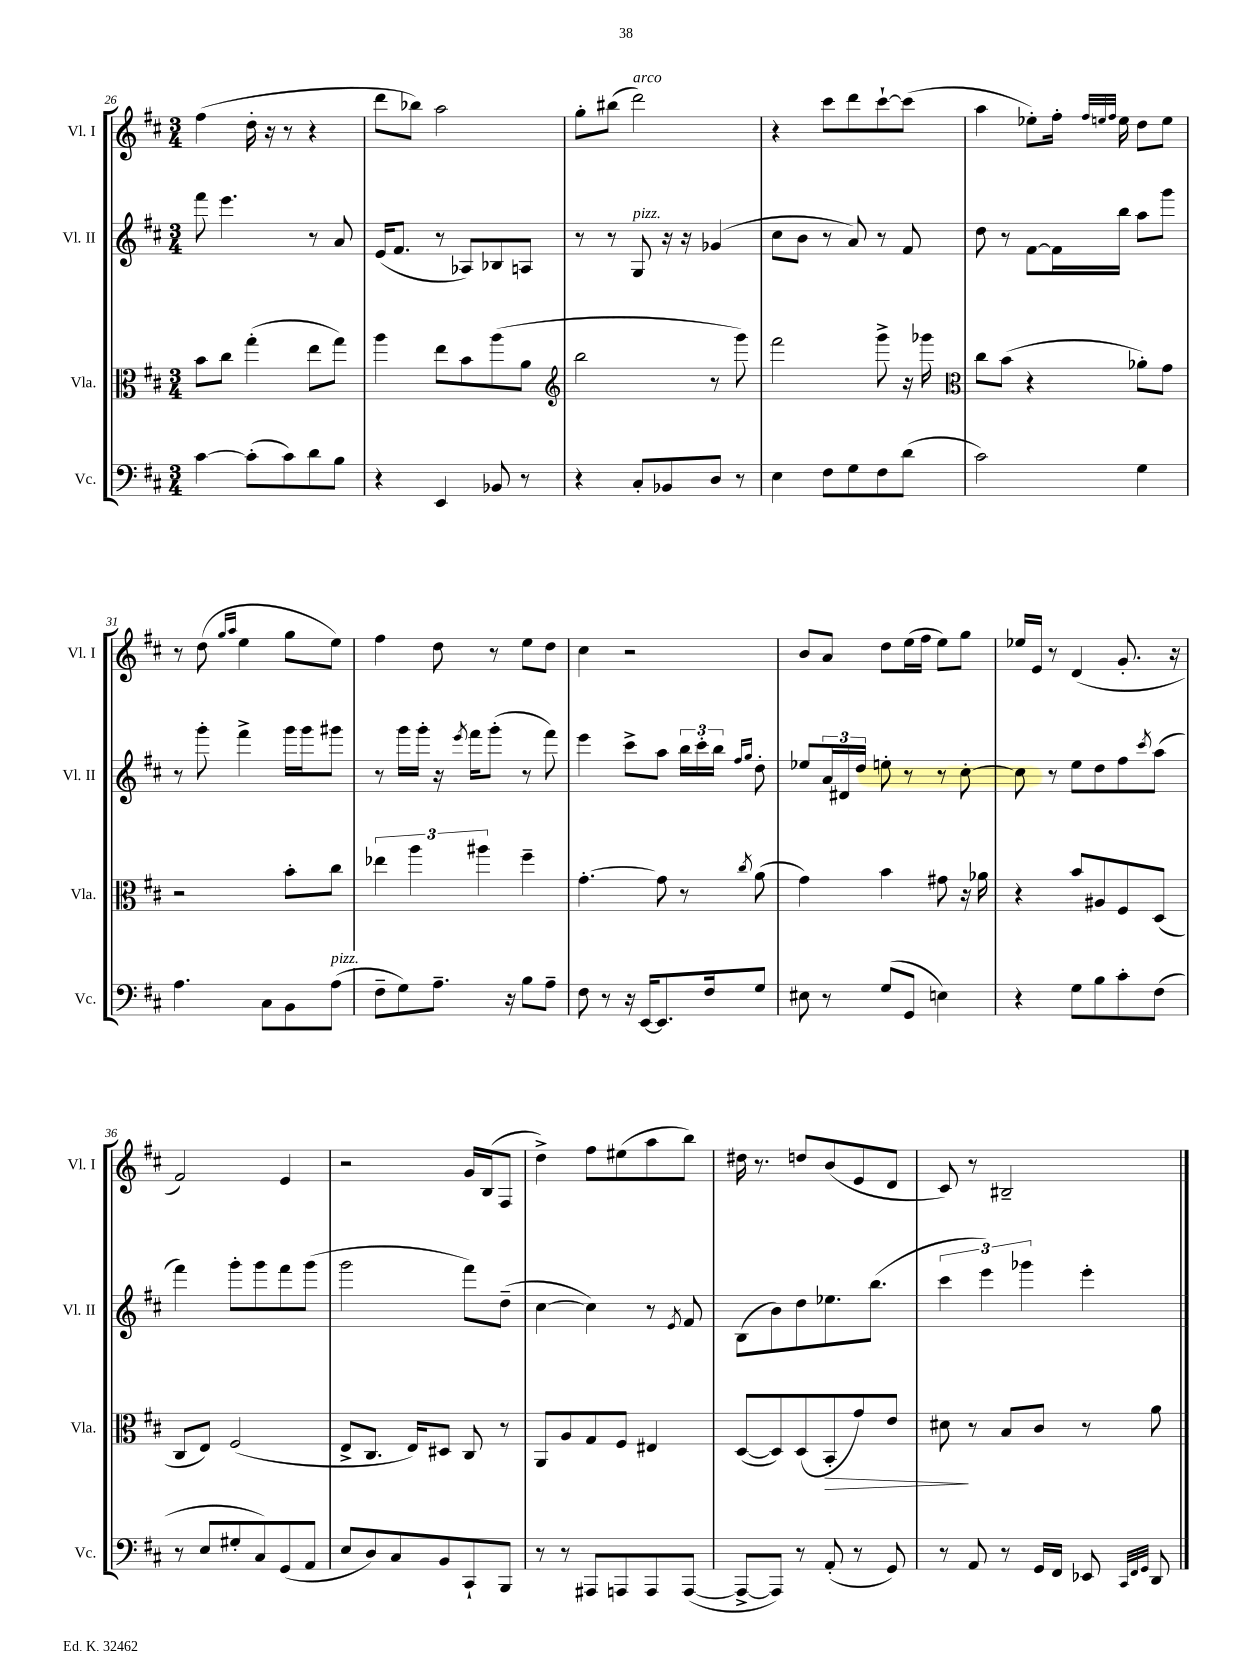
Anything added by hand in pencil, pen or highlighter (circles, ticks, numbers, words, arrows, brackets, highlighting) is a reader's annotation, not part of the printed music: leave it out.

**kern	**kern	**kern	**kern
*staff4	*staff3	*staff2	*staff1
*clefF4	*clefC3	*clefG2	*clefG2
*k[f#c#]	*k[f#c#]	*k[f#c#]	*k[f#c#]
*M3/4	*M3/4	*M3/4	*M3/4
[4c#	8b	8fff#	(4ff#
.	8cc#	4.eee	.
(8c#']	(4gg'	.	16dd'
.	.	.	16r
8c#)	.	.	8r
8d	8ee	8r	4r
8B	8gg)	8a	.
=	=	=	=
4r	4aa	(16e	8ddd
.	.	8.f#	.
.	.	.	8bb-)
4EE	8ee	8r	2aa
.	8b	8A-)	.
8BB-	(8aa	8B-	.
8r	8a	8A	.
=	=	=	=
*	*clefG2	*	*
4r	2bb	8r	8gg'
.	.	8r	(8bb#
8C#'	.	8G	2ddd)
8BB-	.	16r	.
.	.	16r	.
8D	8r	(4g-	.
8r	8ggg)	.	.
=	=	=	=
4E	2fff#	8cc#	4r
.	.	8b	.
8F#	.	8r	8ccc#
8G	.	8a)	8ddd
8F#	8ggg^	8r	[8ccc#`
(8d	16r	8f#	(8ccc#]
.	16ggg-	.	.
=	=	=	=
*	*clefC3	*	*
2c#)	8cc#	8dd	4aa
.	(8b	8r	.
.	4r	[8f#	8ee-')
.	.	16f#]	16ff#'
.	.	.	32qqff#
.	.	.	32qqee
.	.	.	32qqff#
.	.	16bb	16ee
4G	8a-')	8aa	8dd
.	8g	8ggg	8ee
=	=	=	=
4.A	2r	8r	8r
.	.	8ggg'	(8dd
.	.	.	16qqgg
.	.	.	16qqaa
.	.	4fff#^	4ee
8C#	.	.	.
8BB	8b'	16ggg	8gg
.	.	16ggg	.
(8A	8cc#	8ggg#	8ee)
=	=	=	=
8F#~	6ee-	8r	4ff#
8G)	.	16ggg	.
.	6aa	.	.
.	.	16ggg'	.
8.A~	.	16r	8dd
.	.	8qeee	.
.	.	16fff#	.
.	6aa#	.	.
.	.	(8ggg'	8r
16r	.	.	.
8B	4ff#~	8r	8ee
8A~	.	8fff#)	8dd
=	=	=	=
8F#	[4.g'	4eee	4cc#
8r	.	.	.
16r	.	8ccc#^	2r
[16EE	.	.	.
8.EE]	8g]	8aa	.
.	8r	24bb	.
.	.	24ccc#'	.
16F#	.	.	.
.	.	24bb	.
.	.	16qqff#	.
.	8qcc#	16qqgg	.
8G	(8a	8dd'	.
=	=	=	=
8E#	4g)	8ee-	8b
8r	.	24a	8a
.	.	24d#	.
.	.	24dd	.
(8G	4b	8ee'	8dd
8GG	.	8r	(16ee
.	.	.	16ff#
4E)	8g#	8r	8ee)
.	16r	[8cc#'	8gg
.	16a-	.	.
=	=	=	=
4r	4r	8cc#]	16ee-
.	.	.	16e
.	.	8r	8r
8G	8b	8ee	(4d
8B	8A#	8dd	.
8c#'	8F#	8ff#	8.g'
.	.	8qccc#	.
(8F#	(8D	(8aa	.
.	.	.	16r
=	=	=	=
8r	8C#	4fff#)	2f#)
8E	8E)	.	.
8G#'	(2F#	8ggg'	.
8C#)	.	8ggg	.
(8GG	.	8fff#	4e
8AA	.	(8ggg	.
=	=	=	=
8E	8E^	2ggg	2r
8D)	8.C#	.	.
8C#	.	.	.
.	16E)	.	.
8BB	8D#	.	.
8CC#`	8C#	8fff#)	16g
.	.	.	(16B
8BBB	8r	(8dd~	8F#
=	=	=	=
8r	8AA	[4cc#	4dd^)
8r	8A	.	.
8AAA#	8G	4cc#])	8ff#
8AAA	8F#	.	(8ee#
8AAA	4E#	8r	8aa
.	.	8qe	.
([8AAA	.	8f#	8bb)
=	=	=	=
8AAA^_	([8D	(8B	16dd#
.	.	.	8.r
8AAA])	8D])	8b)	.
8r	(8D	8dd	8dd
(8AA'	8BB'	8.ee-	(8b
8r	8g)	.	8e
.	.	(8.bb	.
8GG)	8e	.	8d
=	=	=	=
8r	8d#	6ccc#	8c#)
8AA	8r	.	8r
.	.	6eee)	.
8r	8B	.	2B#~
.	.	6ggg-	.
16GG	8c#	.	.
16FF#	.	.	.
8EE-	8r	4eee'	.
32qqCC#	.	.	.
32qqFF#	.	.	.
32qqGG	.	.	.
8DD	8a	.	.
==	==	==	==
*-	*-	*-	*-
